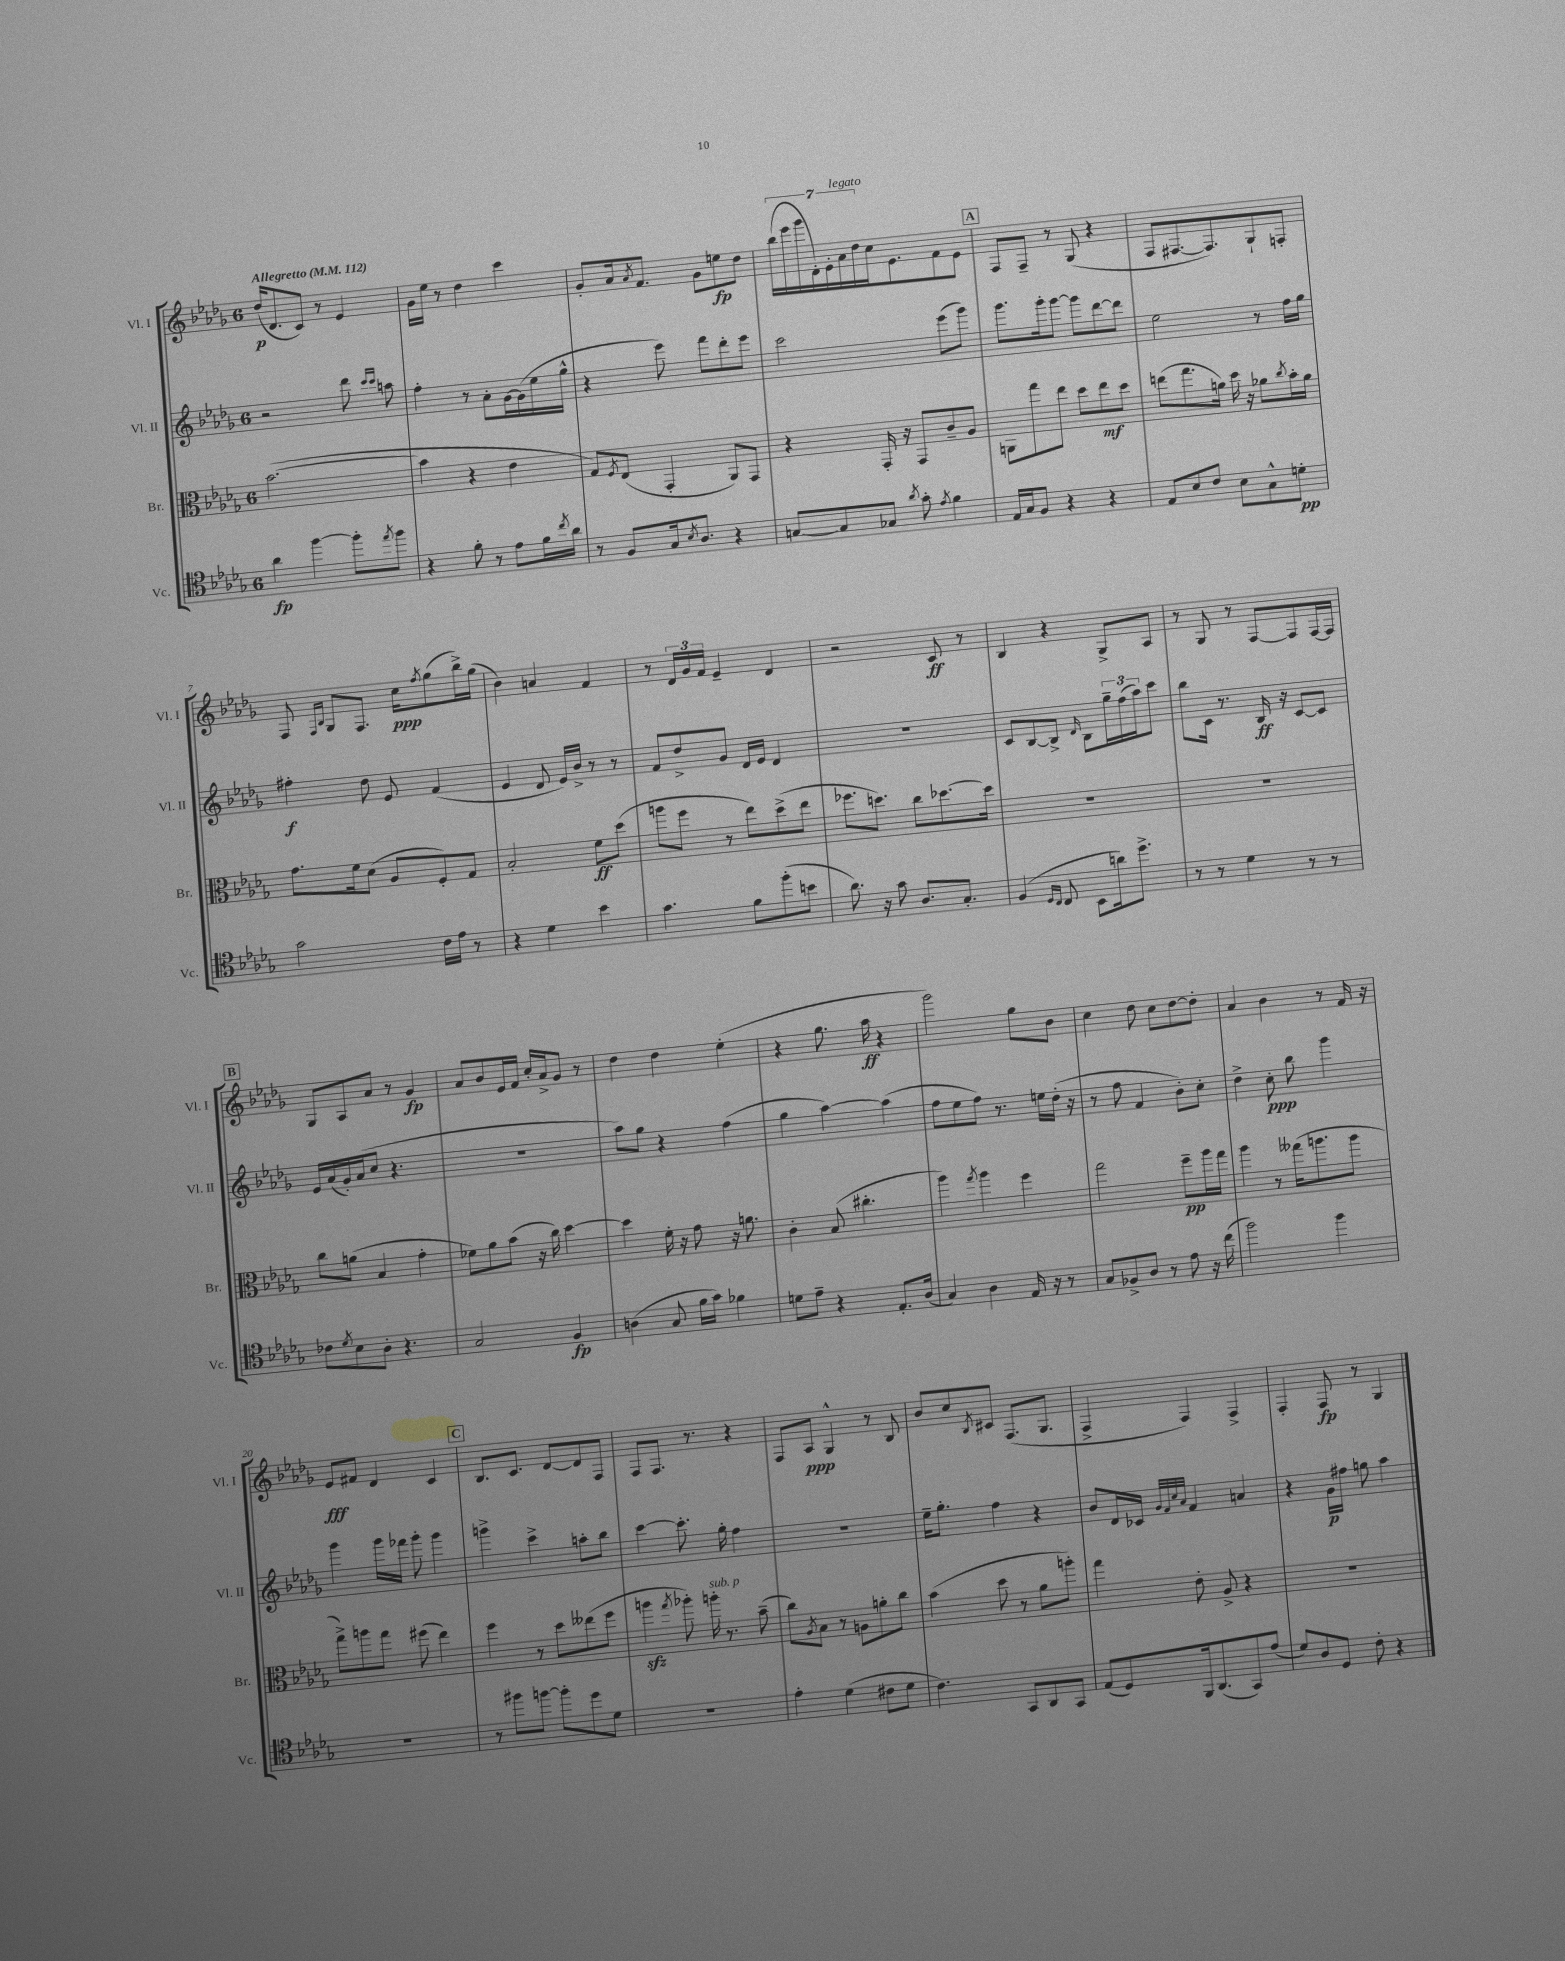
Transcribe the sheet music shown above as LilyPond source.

<<
\new StaffGroup <<
\new Staff = "s0" \with { instrumentName = "Vl. I" shortInstrumentName = "Vl. I" } {
    \clef treble \key des \major \once \override Staff.TimeSignature.style = #'single-digit \time 6/8 \tempo "Allegretto" 4 = 112
    des''16\p( des'8. c'8) r8 ees'4 |
    ges'16 ees''16 r8 des''4 c'''4 |
    ges'8-. aes'16 \acciaccatura { aes'8 } f'8. ges'8 e''8\fp des''8 |
    \tuplet 7/4 { bes''16( ees'''16 ges'''16 des'16-.) ees'16-. aes'16^\markup { \italic "legato" } des''16 } c''16 ees'8. f'8 ees'8 |
    \mark \markup { \box "A" } f8 f8-- r8 ges8( r4 |
    f8 fis8.~ fis8.) ges8-! f8-. |
    f8 \grace { f16 bes16 } ges8 f8. c''16\ppp \acciaccatura { f''8 } ges''8( bes''16->) ges''16( |
    bes'4) a'4 f'4 |
    r8 \tuplet 3/2 { des'16 ges'16 f'16 } ees'4-- des'4 |
    r2 c'8\ff r8 |
    bes4 r4 ges8-> aes8 |
    r8 ges8 r8 f8~ f8 f16~ f16 |
    \mark \markup { \box "B" } ges8 aes8 aes'8 r8 ges'4\fp |
    aes'8 bes'8 ees'16 f'16 c''16-. aes'16-> ges'8 r8 |
    des''4 des''4 ees''4-.( |
    r4 ges''8. aes''16\ff r4 |
    ges'''2) ges''8 bes'8 |
    c''4 des''8 c''8 des''8~ des''8-. |
    aes'4 bes'4 r8 f'16 r16 |
    ees'8\fff fis'8 des'4 c'4 |
    \mark \markup { \box "C" } bes8. c'8. des'8~ des'8 f8 |
    f8 f8. r8. r4 |
    f8 aes8\ppp ges4-^ r8 bes8 |
    bes'8 c''8 \acciaccatura { bes8 } cis'8 f8.( ges8. |
    f4-> f4) f4-> |
    f4-. f8\fp r8 ges4 \bar "|." |
}
\new Staff = "s1" \with { instrumentName = "Vl. II" shortInstrumentName = "Vl. II" } {
    \clef treble \key des \major \once \override Staff.TimeSignature.style = #'single-digit \time 6/8
    r2 des'''8 \grace { c'''16 c'''16 } a''8 |
    f''4-. r8 aes'8-. ges'16~ ges'16( ees''16 ges''16-^ |
    r4 ees'''8) f'''8 des'''8-. ees'''8 |
    c'''2 ees'''8( ges'''8) |
    \mark \markup { \box "A" } ges'''8. ges'''16-. ges'''8~ ges'''8 des'''8~ des'''8 |
    ees''2 r8 f''16 ges''16 |
    fis''4-.\f des''8 ees'8 f'4( |
    ees'4 des'8 ees'16) bes'16-> r8 r8 |
    f'8 des''8-> ges'8 des'16 ees'16 des'4 |
    R2. |
    c'8 bes8~ bes8-> \grace { des'16 } bes8 \tuplet 3/2 { ges''16-- f''16( aes''16) } c'''8 |
    bes''8 c'16 r8. bes16\ff r16 c'8~ c'8 |
    \mark \markup { \box "B" } ees'16 aes'16( ges'16-.) aes'16( c''8 r4. |
    R2. |
    aes''8) ges''8 r4 f''4( |
    ges''4 aes''4~) aes''4( |
    f''8 ees''8 f''8) r8. e''16 des''16-.( r16 |
    r8 f''8 f'4 bes'8-.) c''8-. |
    des''4-> c''8-.\ppp bes''8 ges'''4 |
    ges'''4 ges'''16 fes'''16 ges'''8-. ges'''4 |
    \mark \markup { \box "C" } g'''4-> c'''4-> a''8-. bes''8 |
    c'''4~ c'''8.-. ges''16-. f''4 |
    R2. |
    ees''16-- ges''8.-. f''4 r4 |
    bes'8 des'16 ces'16 \grace { ges'32 f'32 c''32 aes'32 } f'4 a'4 |
    r4 ges'16\p fis''16 g''8 aes''4 \bar "|." |
}
\new Staff = "s2" \with { instrumentName = "Br." shortInstrumentName = "Br." } {
    \clef alto \key des \major \once \override Staff.TimeSignature.style = #'single-digit \time 6/8
    bes'2.~( |
    bes'4 r4 ees'4 |
    ges8) \acciaccatura { f8 } ees8( ges,4-. aes,8) ges,8 |
    r4 ges,16-. r16 ges,8 c'8-- aes8 |
    \mark \markup { \box "A" } a,8 ges''8 ees''8 des''8 ees''8\mf des''8 |
    e''8( ges''8. a'16) des''16 r16 aes'8 \acciaccatura { c''8 } bes'16-. aes'16 |
    ges'8. f'16 des'8( aes8 f8-.) ges8 |
    bes2-. f'8\ff des''8( |
    a''8 f''8 r8 ees''8) des''8->( ees''8 |
    fes''8. d''8.) c''8 des''8.~ des''16 |
    R2. |
    R2. |
    \mark \markup { \box "B" } c''8 a'8( bes4 ges'4-. |
    fes'8) aes'8 bes'8( r16 c''16) des''4~ |
    des''4 f'16-. r16 ges'8 r16 a'8. |
    c'4-. bes8( cis''4.-. |
    aes''4) \acciaccatura { ges''8 } aes''4 f''4 |
    ges''2 f''8--\pp aes''16 ges''16 |
    aes''4 r8 geses''16( a''8. a''8 |
    ges''8->) a''8 ges''8 fis''8( ees''4) |
    \mark \markup { \box "C" } f''4 r8 des''8 eeses''8( f''8 |
    a''4\sfz \acciaccatura { ges''8 } aes''8-.) a''16-.^\markup { \italic "sub. p" } r8. bes'8--( |
    c''8) \acciaccatura { aes8 } bes8 r8 a8 a'8-. c''8 |
    bes'4( des''8 r8 aes'8 a''8-.) |
    ges''4 ees'8-. aes8-> r4 |
    R2. \bar "|." |
}
\new Staff = "s3" \with { instrumentName = "Vc." shortInstrumentName = "Vc." } {
    \clef tenor \key des \major \once \override Staff.TimeSignature.style = #'single-digit \time 6/8
    aes'4\fp f''4~ f''8-. \acciaccatura { ees''8 } f''8 |
    r4 f'8-. r8 ees'8 f'16 \acciaccatura { c''8 } aes'16 |
    r8 f8 ges16 \acciaccatura { bes8 } aes8. r4 |
    g8~ g8 ges8 \acciaccatura { aes'8 } ges'8-. \acciaccatura { ees'8 } f'4 |
    \mark \markup { \box "A" } ees16 ges16 f8 r4 r4 |
    ees8 bes8 c'8 bes8 ges8-^ d'8-.\pp |
    ges'2 c'16 ees'16 r8 |
    r4 des'4 bes'4 |
    ges'4. f'8 f''8-.( b'8 |
    aes'8.) r16 ges'8 aes8. ges8.-. |
    f4( \grace { des16 c16 } c8 bes,8 a'16) des''8.-> |
    r8 r8 des'4 r8 r8 |
    \mark \markup { \box "B" } ces'8 \acciaccatura { des'8 } bes8 aes8-. r4. |
    ges2 f4\fp |
    a4( ges8 f'16 ges'16) fes'4 |
    d'8 ees'8-- r4 ees8.-. aes16( |
    ges4) aes4 ees16 r16 r8 |
    ges8 fes8-> aes8 r8 ees'8 r16 c''16( |
    f''2) f''4 |
    R2. |
    \mark \markup { \box "C" } r8 fis''8 f''8~ f''8-. des''8 des'8 |
    R2. |
    ees'4-. des'4( cis'8 des'8 |
    c'4.) ges,8 aes,8 ges,8 |
    ees8( des8) f,16 aes,8.( ges,8) ees'8( |
    des'8) aes8 des8 c'8-. r4 \bar "|." |
}
>>
>>
